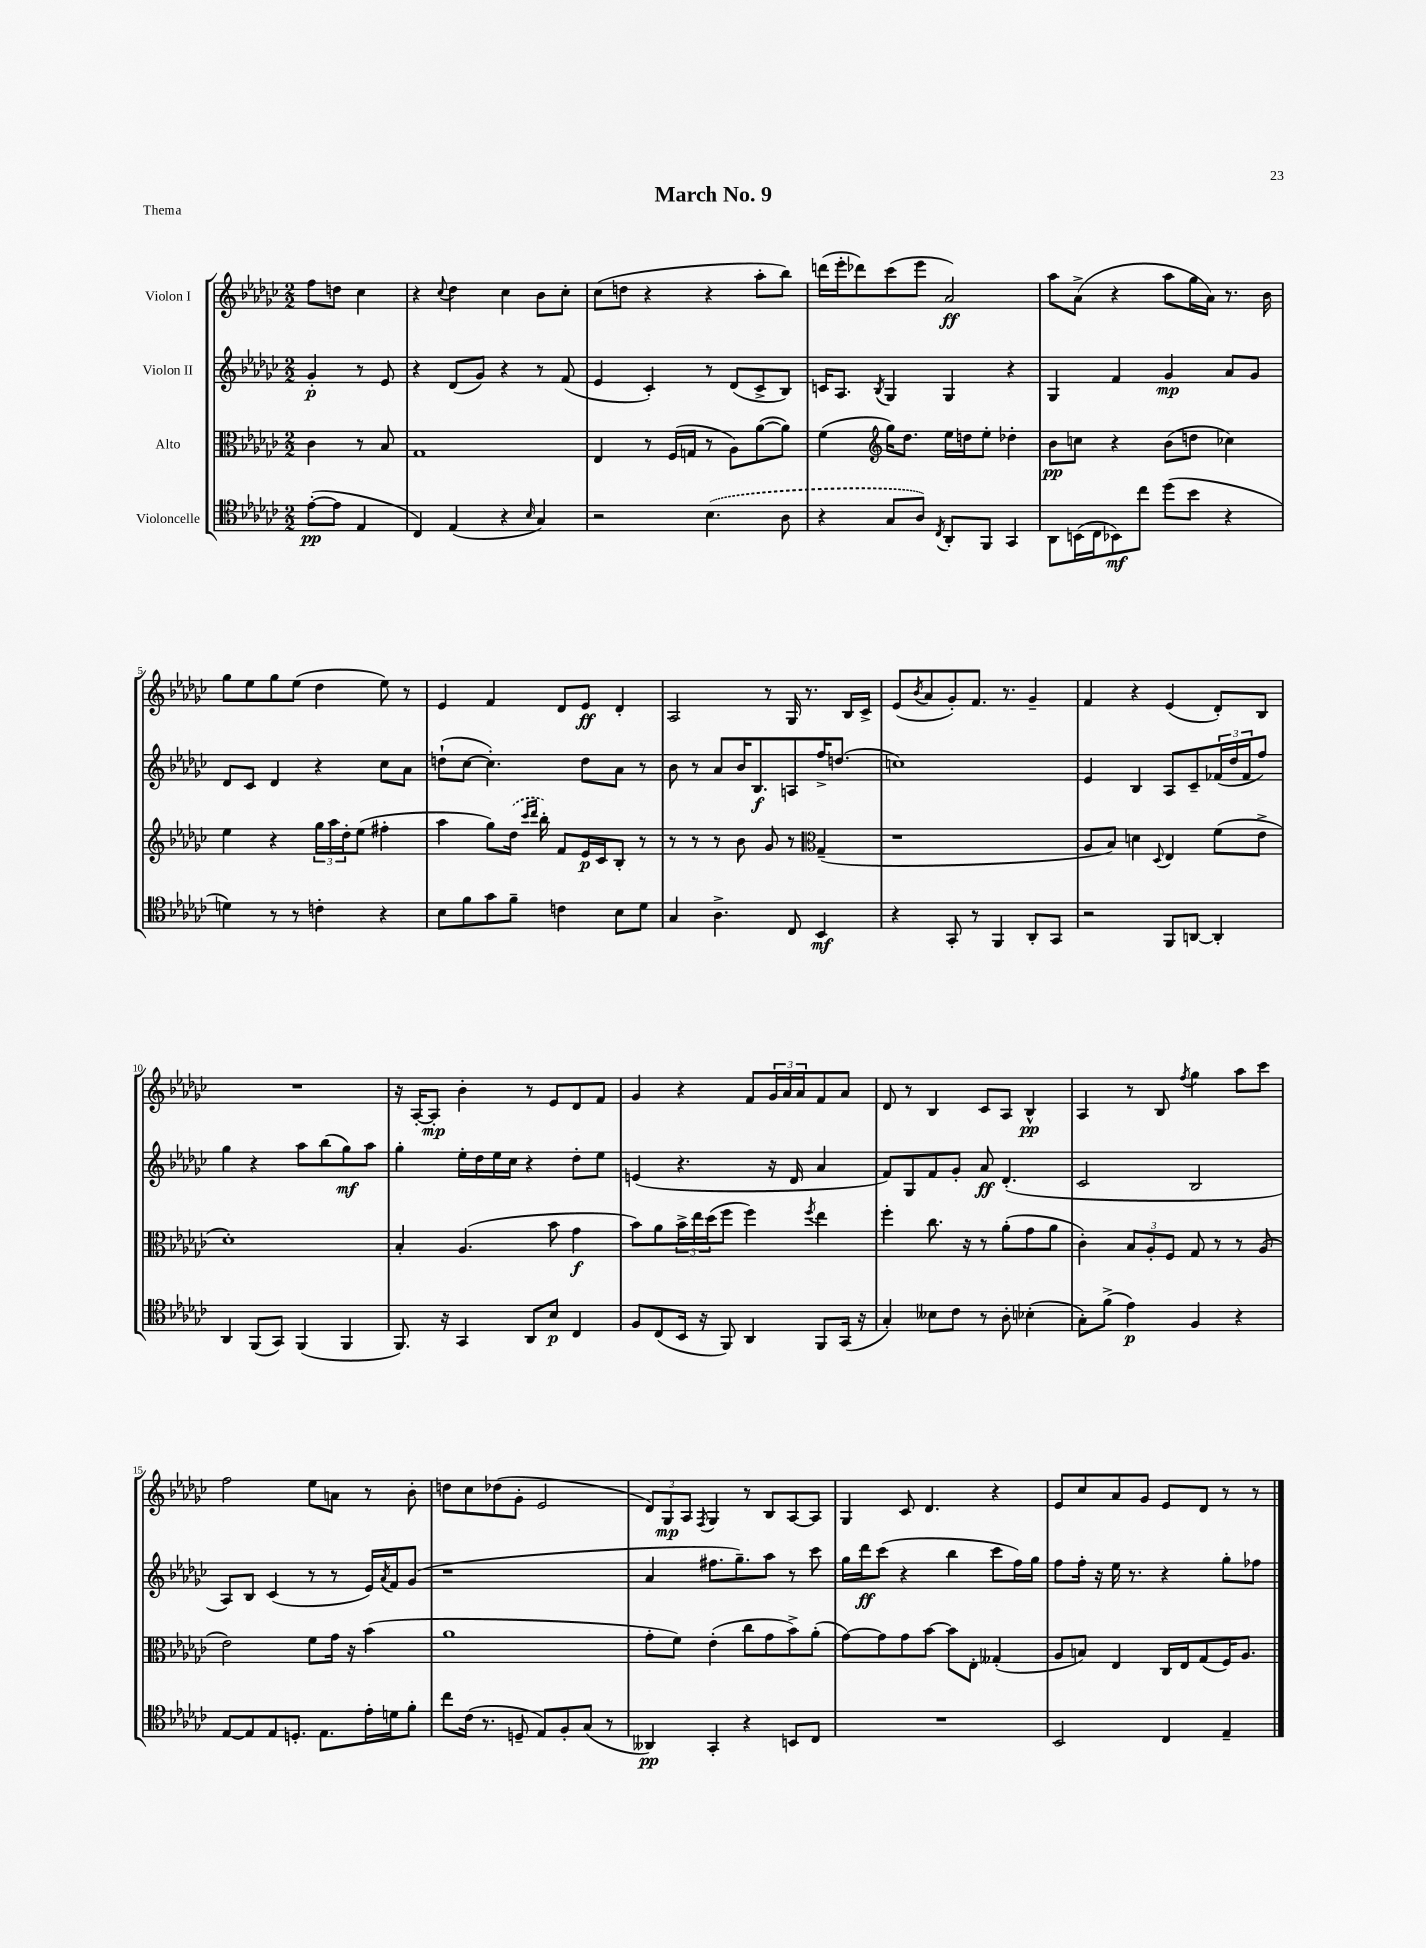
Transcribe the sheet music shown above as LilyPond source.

\header { title = "March No. 9" piece = "Thema" }
<<
\new StaffGroup <<
\new Staff = "s0" \with { instrumentName = "Violon I" } {
    \clef treble \key ges \major \numericTimeSignature \time 2/2 \partial 2
    f''8 d''8 ces''4 |
    r4 \appoggiatura { ces''8 } des''4 ces''4 bes'8 ces''8-. |
    ces''8( d''8 r4 r4 aes''8-. bes''8) |
    d'''16( ees'''16-. des'''8) ces'''8( ees'''8 aes'2\ff) |
    aes''8 aes'8->( r4 aes''8 ges''16 aes'16) r8. bes'16 |
    ges''8 ees''8 ges''8 ees''8( des''4 ees''8) r8 |
    ees'4 f'4 des'8 ees'8\ff des'4-. |
    aes2 r8 ges16 r8. bes16 ces'16-> |
    ees'8( \acciaccatura { bes'8 } aes'8 ges'8-.) f'8. r8. ges'4-- |
    f'4 r4 ees'4( des'8-.) bes8 |
    R1 |
    r16 aes16~-. aes8-.\mp bes'4-. r8 ees'8 des'8 f'8 |
    ges'4 r4 f'8 \tuplet 3/2 { ges'16 aes'16 aes'16 } f'8 aes'8 |
    des'8 r8 bes4 ces'8 aes8 bes4-^\pp |
    aes4 r8 bes8 \acciaccatura { f''8 } ges''4 aes''8 ces'''8 |
    f''2 ees''8 a'8 r8 bes'8-. |
    d''8 ces''8 des''8( ges'8-. ees'2 |
    \tuplet 3/2 { des'8) ges8\mp aes8 } \acciaccatura { f8 } ges4 r8 bes8 aes8~ aes8 |
    ges4 ces'8 des'4. r4 |
    ees'8 ces''8 aes'8 ges'8 ees'8 des'8 r8 r8 \bar "|." |
}
\new Staff = "s1" \with { instrumentName = "Violon II" } {
    \clef treble \key ges \major \numericTimeSignature \time 2/2 \partial 2
    ges'4-.\p r8 ees'8 |
    r4 des'8( ges'8) r4 r8 f'8( |
    ees'4 ces'4-.) r8 des'8( ces'8-> bes8) |
    c'16 aes8. \acciaccatura { bes8 } ges4 ges4 r4 |
    ges4 f'4 ges'4\mp aes'8 ges'8 |
    des'8 ces'8 des'4 r4 ces''8 aes'8 |
    d''8-!( ces''8~ ces''4.-.) d''8 aes'8 r8 |
    bes'8 r8 aes'8 bes'16 bes8.\f a8 f''16-> d''8.( |
    c''1) |
    ees'4 bes4 aes8 ces'8-- \tuplet 3/2 { fes'16( des''16 fes'16 } f''8) |
    ges''4 r4 aes''8 bes''8( ges''8\mf) aes''8 |
    ges''4-. ees''16-. des''16 ees''16 ces''16 r4 des''8-. ees''8 |
    e'4( r4. r16 des'16 aes'4 |
    f'8) ges8 f'8 ges'8-. aes'8\ff des'4.-.( |
    ces'2 bes2 |
    aes8) bes8 ces'4( r8 r8 ees'16) \acciaccatura { aes'8 } f'16 ges'8( |
    r1 |
    aes'4 fis''8. ges''8.--) aes''8 r8 ces'''8 |
    ges''16 des'''16\ff ces'''8( r4 bes''4 ces'''8 f''16) ges''16 |
    f''8 f''16-. r16 ees''16 r8. r4 ges''8-. fes''8 \bar "|." |
}
\new Staff = "s2" \with { instrumentName = "Alto" } {
    \clef alto \key ges \major \numericTimeSignature \time 2/2 \partial 2
    ces'4 r8 bes8 |
    ges1 |
    ees4 r8 f16( g16 r8 aes8) aes'8~( aes'8) |
    f'4( \clef treble ges''16) des''8. ees''16 d''16 ees''8-. des''4-. |
    bes'8\pp c''8 r4 bes'8( d''8 ces''4) |
    ees''4 r4 \tuplet 3/2 { ges''16 aes''16 des''16-. } ees''8( fis''4-. |
    aes''4 ges''8) \once \slurDashed des''16( \grace { ces'''16 des'''16 } bes''16-.) f'8 ees'16\p ces'16 bes8-. r8 |
    r8 r8 r8 bes'8 ges'8 r8 \clef alto ges4--( |
    r1 |
    aes8 bes8) d'4 \appoggiatura { des8 } ees4 f'8( ees'8-> |
    des'1-.) |
    bes4-. aes4.( bes'8 ges'4\f |
    bes'8) aes'8 \tuplet 3/2 { bes'16-> ees''16 des''16( } f''8 f''4) \acciaccatura { f''8 } ees''4 |
    f''4-. ces''8. r16 r8 aes'8-.( ges'8 aes'8 |
    ces'4-.) \tuplet 3/2 { bes8 aes8-. f8 } ges8 r8 r8 aes8( |
    ees'2) f'8 ges'16 r16 bes'4( |
    aes'1 |
    ges'8-. f'8) ees'4-.( ces''8 ges'8 bes'8->) aes'8-.( |
    ges'8~) ges'8 ges'8 bes'8~ bes'8 ees8-. geses4-.( |
    aes8 b8) ees4 ces16 ees16 ges8( f16) aes8. \bar "|." |
}
\new Staff = "s3" \with { instrumentName = "Violoncelle" } {
    \clef tenor \key ges \major \numericTimeSignature \time 2/2 \partial 2
    ees'8~-.\pp( ees'8 ees4 |
    ces4) ees4( r4 \grace { bes16 } ges4) |
    r2 \once \slurDashed bes4.( aes8 |
    r4 ges8 aes8) \acciaccatura { ces8 } aes,8-. f,8 ges,4 |
    aes,8 b,16( ces16 bes,8\mf) ces''8 des''8( bes'8 r4 |
    d'4) r8 r8 c'4-. r4 |
    bes8 f'8 ges'8 f'8-- c'4 bes8 des'8 |
    ges4 aes4.-> ces8 bes,4\mf |
    r4 ges,8-. r8 f,4 aes,8-. ges,8 |
    r2 f,8 a,8~ a,4-. |
    aes,4 f,8( ges,8) f,4( f,4 |
    f,8.) r16 ges,4 aes,8 bes8\p ces4 |
    f8 ces8( bes,16 r16 f,8) aes,4 f,8 ges,16( r16 |
    ges4-.) beses8 ces'8 r8 aes8-. bes4-.( |
    ges8-.) f'8->( ees'4\p) f4 r4 |
    ees8~ ees8 ees8 d8.-. ees8. ees'16-. d'16 f'8-. |
    ces''8 ces'16( r8. d8-- ees8) f8-. ges8( r8 |
    aeses,4\pp) ges,4-. r4 b,8 ces8 |
    R1 |
    bes,2 ces4 ees4-- \bar "|." |
}
>>
>>
